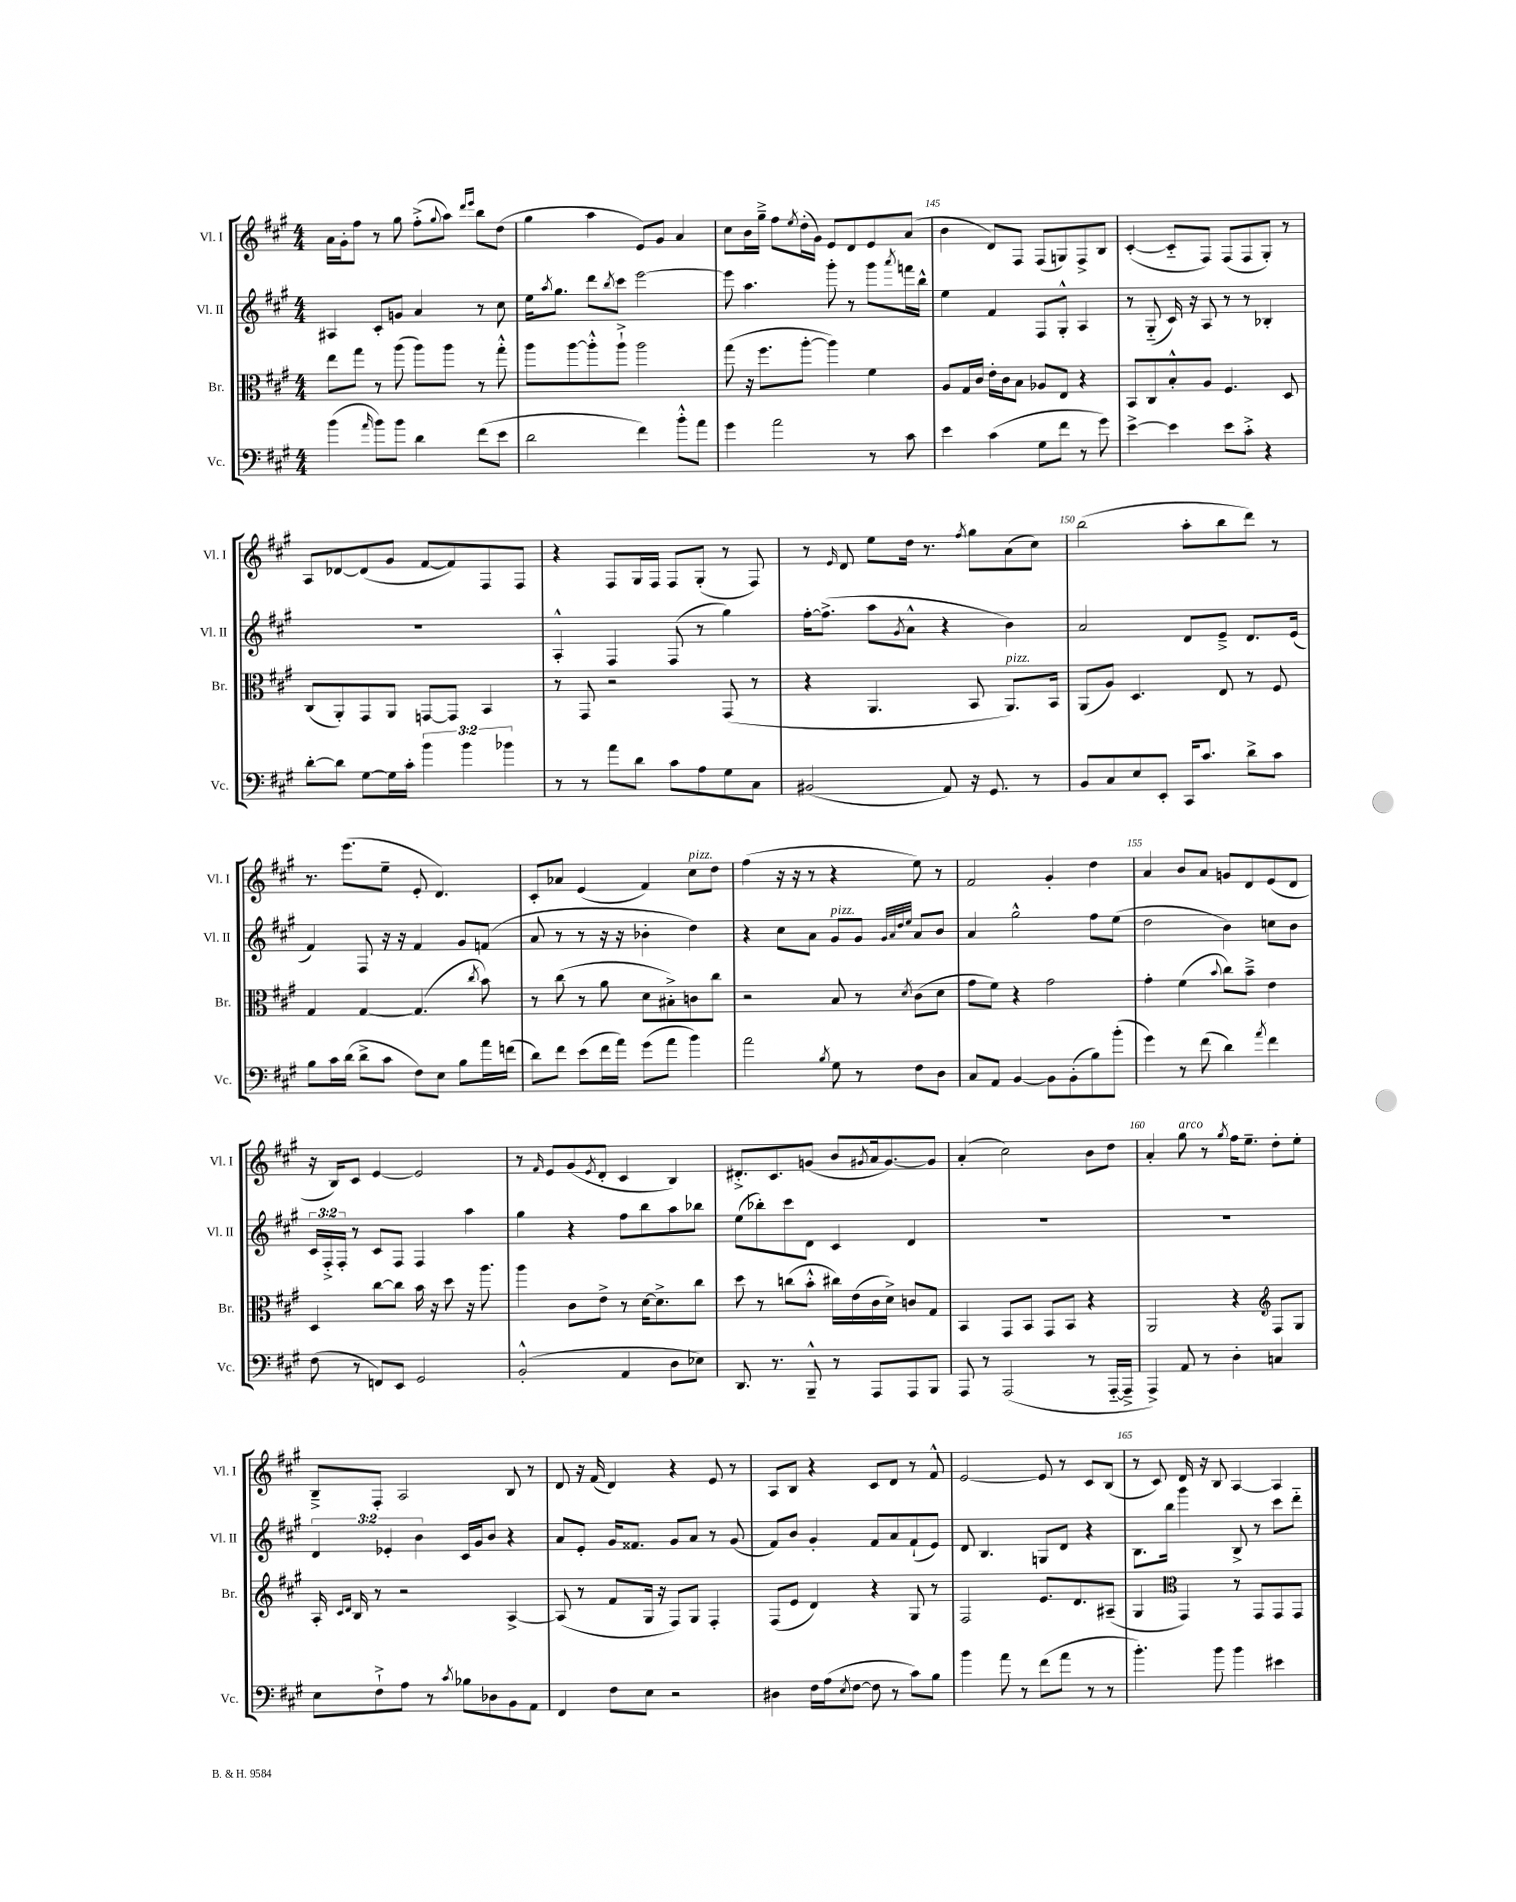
<<
\new StaffGroup <<
\new Staff = "s0" \with { instrumentName = "Vl. I" shortInstrumentName = "Vl. I" } {
    \clef treble \key a \major \numericTimeSignature \time 4/4
    a'16 gis'16-. fis''8 r8 gis''8 fis''8-.->( \appoggiatura { gis''8 } a''8) \grace { d'''16 e'''16 } b''8 d''8( |
    gis''4 a''4 e'8) gis'8 a'4 |
    cis''8 b'16 gis''16---> fis''8 \acciaccatura { e''8 } d''16-.( gis'16) e'8 d'8 e'8 a'8( |
    b'4 d'8) fis8 fis8( g8) fis8-> b8 |
    cis'4~-.( cis'8-_ fis8) fis8( fis8 gis8-.) r8 |
    a8 des'8~ des'8( gis'8 fis'8~ fis'8) fis8 fis8 |
    r4 fis8 gis16 fis16 fis8 gis8-.( r8 fis8) |
    r8 \grace { e'16 } d'8 e''8 d''16 r8. \acciaccatura { fis''8 } gis''8 a'8( cis''8) |
    b''2( a''8-. b''8 d'''8) r8 |
    r8. e'''8.( e''8-- e'8-. d'4.) |
    cis'8-. aes'8 e'4( fis'4) cis''8^\markup { \italic "pizz." } d''8 |
    fis''4( r16 r16 r8 r4 e''8) r8 |
    fis'2 gis'4-. d''4 |
    a'4 b'8 a'8 g'8 d'8 e'8( d'8 |
    r16 b16) cis'8 e'4~ e'2 |
    r8 \grace { fis'16 } e'8 gis'8( \acciaccatura { e'8 } d'8-. cis'4 b4) |
    dis'8.-.-> cis'8. g'8( b'8 \acciaccatura { gis'8 } a'16 gis'8.~) gis'8 |
    a'4-.( cis''2) b'8 d''8 |
    a'4-. gis''8^\markup { \italic "arco" } r8 \acciaccatura { gis''8 } fis''16 e''8.-- d''8-. e''8-. |
    b8---> fis8-. a2 b8 r8 |
    d'8 r16 fis'16( d'4) r4 e'8 r8 |
    a8 b8 r4 cis'8 d'8 r8 fis'8-^ |
    e'2~ e'8 r8 cis'8 b8( |
    r8 cis'8) d'16 r16 b8 a4~ a4 \bar "|." |
}
\new Staff = "s1" \with { instrumentName = "Vl. II" shortInstrumentName = "Vl. II" } {
    \clef treble \key a \major \numericTimeSignature \time 4/4 \override Staff.TupletNumber.text = #tuplet-number::calc-fraction-text
    ais4 cis'8-. g'8 a'4 r8 cis''8 |
    e''16 \acciaccatura { a''8 } gis''8. d'''8 \acciaccatura { b''8 } cis'''8 e'''2~ |
    e'''8 a''4. gis'''8-. r8 gis'''8 \acciaccatura { a'''8 } f'''16 b''16-^ |
    e''4 fis'4 fis8 gis8-.-^ a4 |
    r8 gis8-_( cis'16) r16 a8 r8 r8 bes4-. |
    R1 |
    a4-.-^ fis4 fis8( r8 gis''4) |
    fis''16~-. fis''8.->( a''8 \acciaccatura { gis'8 } a'8-^ r4 b'4) |
    a'2 d'8 e'8---> d'8. e'16( |
    fis'4) fis8 r16 r16 fis'4 gis'8 f'8( |
    a'8 r8 r8 r16 r16 bes'4-. d''4) |
    r4 cis''8 a'8 gis'8^\markup { \italic "pizz." } gis'8 \grace { gis'32 a'32 d''32 e''32 } a'8 b'8 |
    a'4 gis''2-^ fis''8 e''8( |
    d''2 b'4) c''8 b'8 |
    \tuplet 3/2 { cis'16 fis16-.-> fis16-. } r8 cis'8 fis8 fis4 a''4 |
    gis''4 r4 fis''8 b''8 a''8 bes''8 |
    e''8( bes''8-.) cis'''8 d'8 cis'4 d'4 |
    R1 |
    R1 |
    \tuplet 3/2 { d'4 ees'4-. b'4 } cis'16 gis'16 b'8 r4 |
    a'8 e'8-. gis'16 fisis'8. gis'8 a'8 r8 gis'8( |
    fis'8) b'8 gis'4-. fis'8 a'8 fis'8-!( e'8) |
    d'8 b4. g8 d'8 r4 |
    b8. b''16 gis'''4 b8-> r8 cis'''8 d'''8-_ \bar "|." |
}
\new Staff = "s2" \with { instrumentName = "Br." shortInstrumentName = "Br." } {
    \clef alto \key a \major \numericTimeSignature \time 4/4
    e''8 gis''8 r8 a''8( a''8) a''8 r8 gis''8-.-^ |
    a''8 a''8~ a''8-.-^ a''8-!-> a''2 |
    gis''8( r16 fis''8. a''8~-. a''4) fis'4 |
    a8 gis16 cis'16 e'16-. cis'16 b8 aes8 e8 r4 |
    b,8 cis8 b8-.-^ a8 fis4. d8 |
    cis8( a,8-.) gis,8 a,8 g,8~ g,8 b,4 |
    r8 gis,8 r2 gis,8( r8 |
    r4 a,4. b,8 a,8.^\markup { \italic "pizz." }) b,16 |
    a,8( a8) d4. e8 r8 fis8 |
    gis4 gis4~ gis4.( \acciaccatura { cis''8 } b'8) |
    r8 cis''8( r8 a'8 d'8 bis8-.->) c'8 cis''8 |
    r2 b8 r8 \acciaccatura { d'8 } cis'8( d'8 |
    gis'8 fis'8) r4 gis'2 |
    gis'4-. fis'4( \appoggiatura { b'8 } cis''8) b'8---> e'4 |
    d4 cis''8~ cis''8 b'16 r16 d''8 r16 a''8. |
    a''4 cis'8 e'8-> r8 d'16~ d'8.-> cis''8 |
    d''8 r8 c''8( b'8-.-^ cis''16) e'16( cis'16 d'16->) c'8 gis8 |
    b,4 gis,8 b,8 gis,8 b,8 r4 |
    a,2 r4 \clef treble fis8 gis8 |
    a16-. \grace { cis'16 d'16 } b16 r8 r2 a4~-> |
    a8( r8 fis'8 gis16 r16 fis8) gis8 fis4-. |
    fis8( e'8 d'4) r4 gis8 r8 |
    fis2 e'8. d'8. ais8--( |
    gis4 \clef alto gis,4) r8 gis,8 gis,8 gis,8 \bar "|." |
}
\new Staff = "s3" \with { instrumentName = "Vc." shortInstrumentName = "Vc." } {
    \clef bass \key a \major \numericTimeSignature \time 4/4 \override Staff.TupletNumber.text = #tuplet-number::calc-fraction-text
    b'4( \grace { a'16 } b'8) b'8 d'4 fis'8( e'8 |
    d'2 fis'4) b'8-.-^ a'8 |
    gis'4 a'2 r8 cis'8 |
    e'4 cis'4( gis8 fis'8 r8 gis'8) |
    e'4~-> e'4 e'8 cis'8-.-> r4 |
    d'8~-. d'8 gis8~ gis16 cis'16-. \tuplet 3/2 { b'4 b'4 bes'4 } |
    r8 r8 a'8 d'8 cis'8 a8 gis8 cis8 |
    bis,2( a,8) r16 gis,8. r8 |
    b,8 cis8 e8 e,8-. cis,16 cis'8. d'8-> cis'8 |
    b8 cis'16 d'16( d'8-> cis'8 fis8) e8 b8 a'16 f'16( |
    d'8) fis'8 e'8( fis'16 a'16) gis'8( a'8 b'4) |
    a'2 \acciaccatura { b8 } gis8 r8 fis8 d8 |
    cis8 a,8 b,4~ b,8 b,8-.( b8) b'8-.( |
    gis'4) r8 fis'8( d'4) \acciaccatura { a'8 } fis'4 |
    fis8( r8 f,8) e,8 gis,2 |
    b,2-.-^( a,4 d8 ees8) |
    d,8. r8. b,,8---^ r8 a,,8 a,,8 b,,8 |
    a,,8 r8 a,,2( r8 a,,16~-_ a,,16---> |
    a,,4->) a,8 r8 d4-. c4 |
    e8 fis8-!-> a8 r8 \acciaccatura { cis'8 } bes8 des8 b,8 a,8 |
    fis,4 fis8 e8 r2 |
    dis4 fis16 a16( \acciaccatura { e8 } fis8~ fis8 r8 cis'8) b8 |
    b'4 a'8 r8 fis'8( a'8 r8 r8 |
    b'4.-.) b'8 b'4 eis'4 \bar "|." |
}
>>
>>
\layout { \context { \Score currentBarNumber = #142 \override BarNumber.break-visibility = ##(#f #t #t) barNumberVisibility = #(every-nth-bar-number-visible 5) } }
